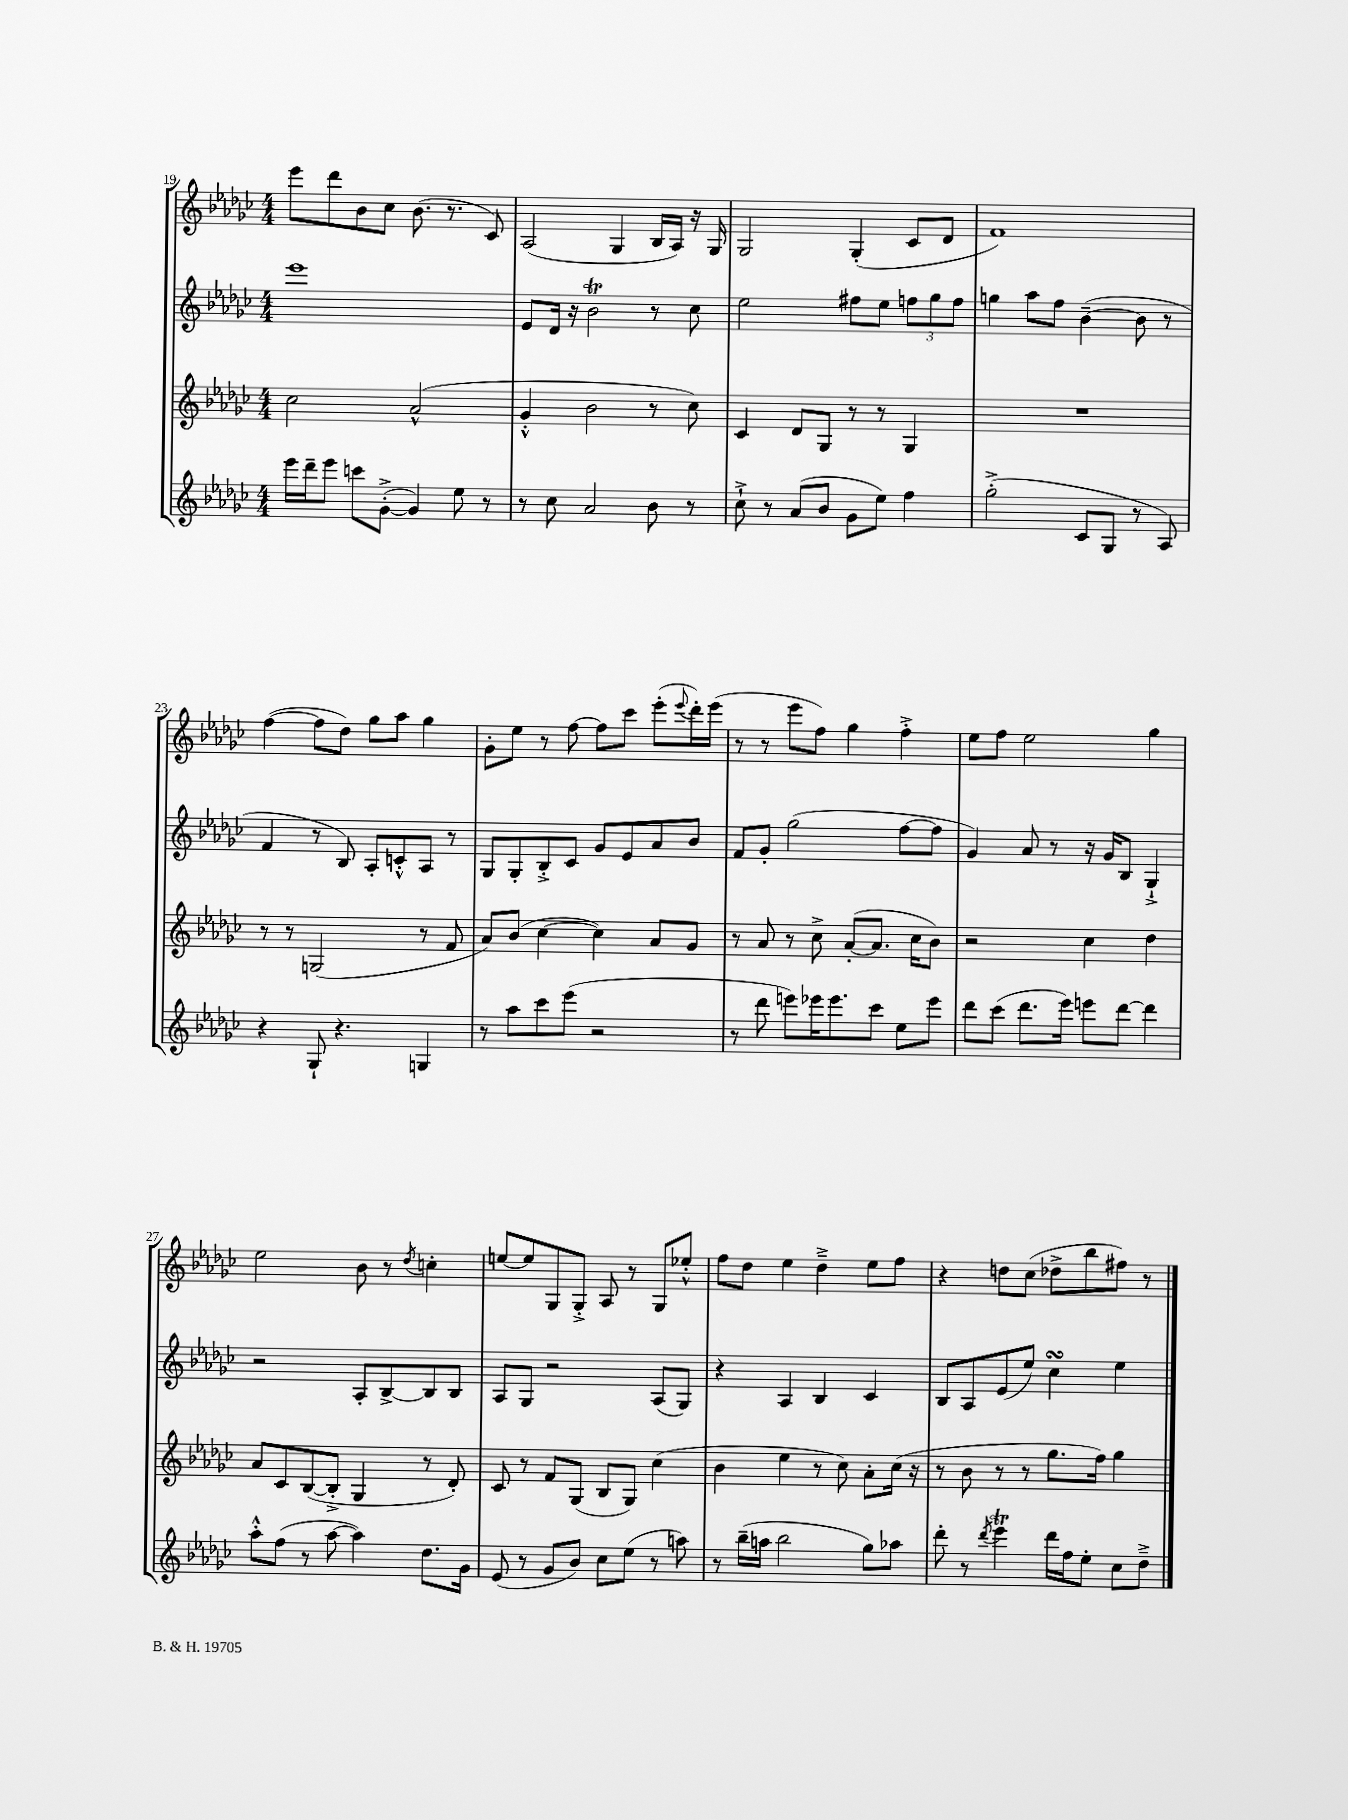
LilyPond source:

<<
\new StaffGroup <<
\new Staff = "s0" {
    \clef treble \key ges \major \numericTimeSignature \time 4/4
    ees'''8 des'''8 bes'8 ces''8 bes'8.( r8. ces'8) |
    aes2( ges4 bes16 aes16) r16 ges16 |
    ges2 ges4-.( ces'8 des'8 |
    f'1) |
    f''4~( f''8 des''8) ges''8 aes''8 ges''4 |
    ges'8-. ees''8 r8 f''8~ f''8 ces'''8 ees'''8-.( \appoggiatura { ees'''8 } des'''16-.) ees'''16( |
    r8 r8 ees'''8 f''8) ges''4 f''4-.-> |
    ees''8 f''8 ees''2 ges''4 |
    ees''2 bes'8 r8 \acciaccatura { des''8 } c''4-. |
    e''8~ e''8 ges8 ges8-.-> aes8 r8 ges8 ees''8-.-^ |
    f''8 des''8 ees''4 des''4---> ees''8 f''8 |
    r4 d''8 ces''8( des''8-> bes''8 fis''8) r8 \bar "|." |
}
\new Staff = "s1" {
    \clef treble \key ges \major \numericTimeSignature \time 4/4
    ees'''1 |
    ees'8 des'16 r16 bes'2\trill r8 ces''8 |
    ees''2 fis''8 ees''8 \tuplet 3/2 { f''8 ges''8 f''8 } |
    g''4 aes''8 f''8 bes'4~--( bes'8 r8 |
    f'4 r8 bes8) aes8-. c'8-.-^ aes8 r8 |
    ges8 ges8-. bes8-.-> ces'8 ges'8 ees'8 aes'8 bes'8 |
    f'8 ges'8-. ges''2( f''8~ f''8 |
    ges'4) aes'8 r8 r16 ges'16 bes8 ges4-!-> |
    r2 aes8-. bes8~-> bes8 bes8 |
    aes8 ges8 r2 aes8( ges8) |
    r4 aes4 bes4 ces'4 |
    bes8 aes8 ees'8( ees''8) ces''4\turn ees''4 \bar "|." |
}
\new Staff = "s2" {
    \clef treble \key ges \major \numericTimeSignature \time 4/4
    ces''2 aes'2-^( |
    ges'4-.-^ bes'2 r8 ces''8) |
    ces'4 des'8 ges8 r8 r8 ges4 |
    R1 |
    r8 r8 g2( r8 f'8 |
    aes'8) bes'8( ces''4~ ces''4) aes'8 ges'8 |
    r8 aes'8 r8 ces''8-> aes'8~-.( aes'8. ces''16 bes'8) |
    r2 ces''4 des''4 |
    aes'8 ces'8 bes8~( bes8-.-> ges4 r8 des'8-.) |
    ces'8 r8 f'8 ges8( bes8 ges8) ces''4( |
    bes'4 ees''4 r8 ces''8) aes'8-. ces''16( r16 |
    r8 bes'8 r8 r8 ges''8. f''16) ges''4 \bar "|." |
}
\new Staff = "s3" {
    \clef treble \key ges \major \numericTimeSignature \time 4/4
    ees'''16 des'''16-- ees'''8 c'''8 ges'8~-.->( ges'4) ees''8 r8 |
    r8 ces''8 aes'2 bes'8 r8 |
    ces''8-!-> r8 aes'8( bes'8 ges'8 ees''8) f''4 |
    ges''2-.->( ces'8 ges8 r8 aes8) |
    r4 ges8-! r4. g4 |
    r8 aes''8 ces'''8 ees'''8( r2 |
    r8 des'''8 e'''8) ees'''16 ees'''8. ces'''8 ees''8 ees'''8 |
    des'''8 ces'''8( des'''8. ees'''16) e'''8 des'''8~ des'''4 |
    aes''8-.-^ f''8( r8 aes''8~ aes''4) des''8. ges'16 |
    ees'8( r8 ges'8 bes'8) ces''8 ees''8( r8 a''8) |
    r8 bes''16--( a''16 bes''2 ges''8) aes''8 |
    des'''8-. r8 \acciaccatura { des'''8 } ees'''4\trill des'''16 f''16 ees''8-. ces''8 des''8---> \bar "|." |
}
>>
>>
\layout { \context { \Score currentBarNumber = #19 } }
